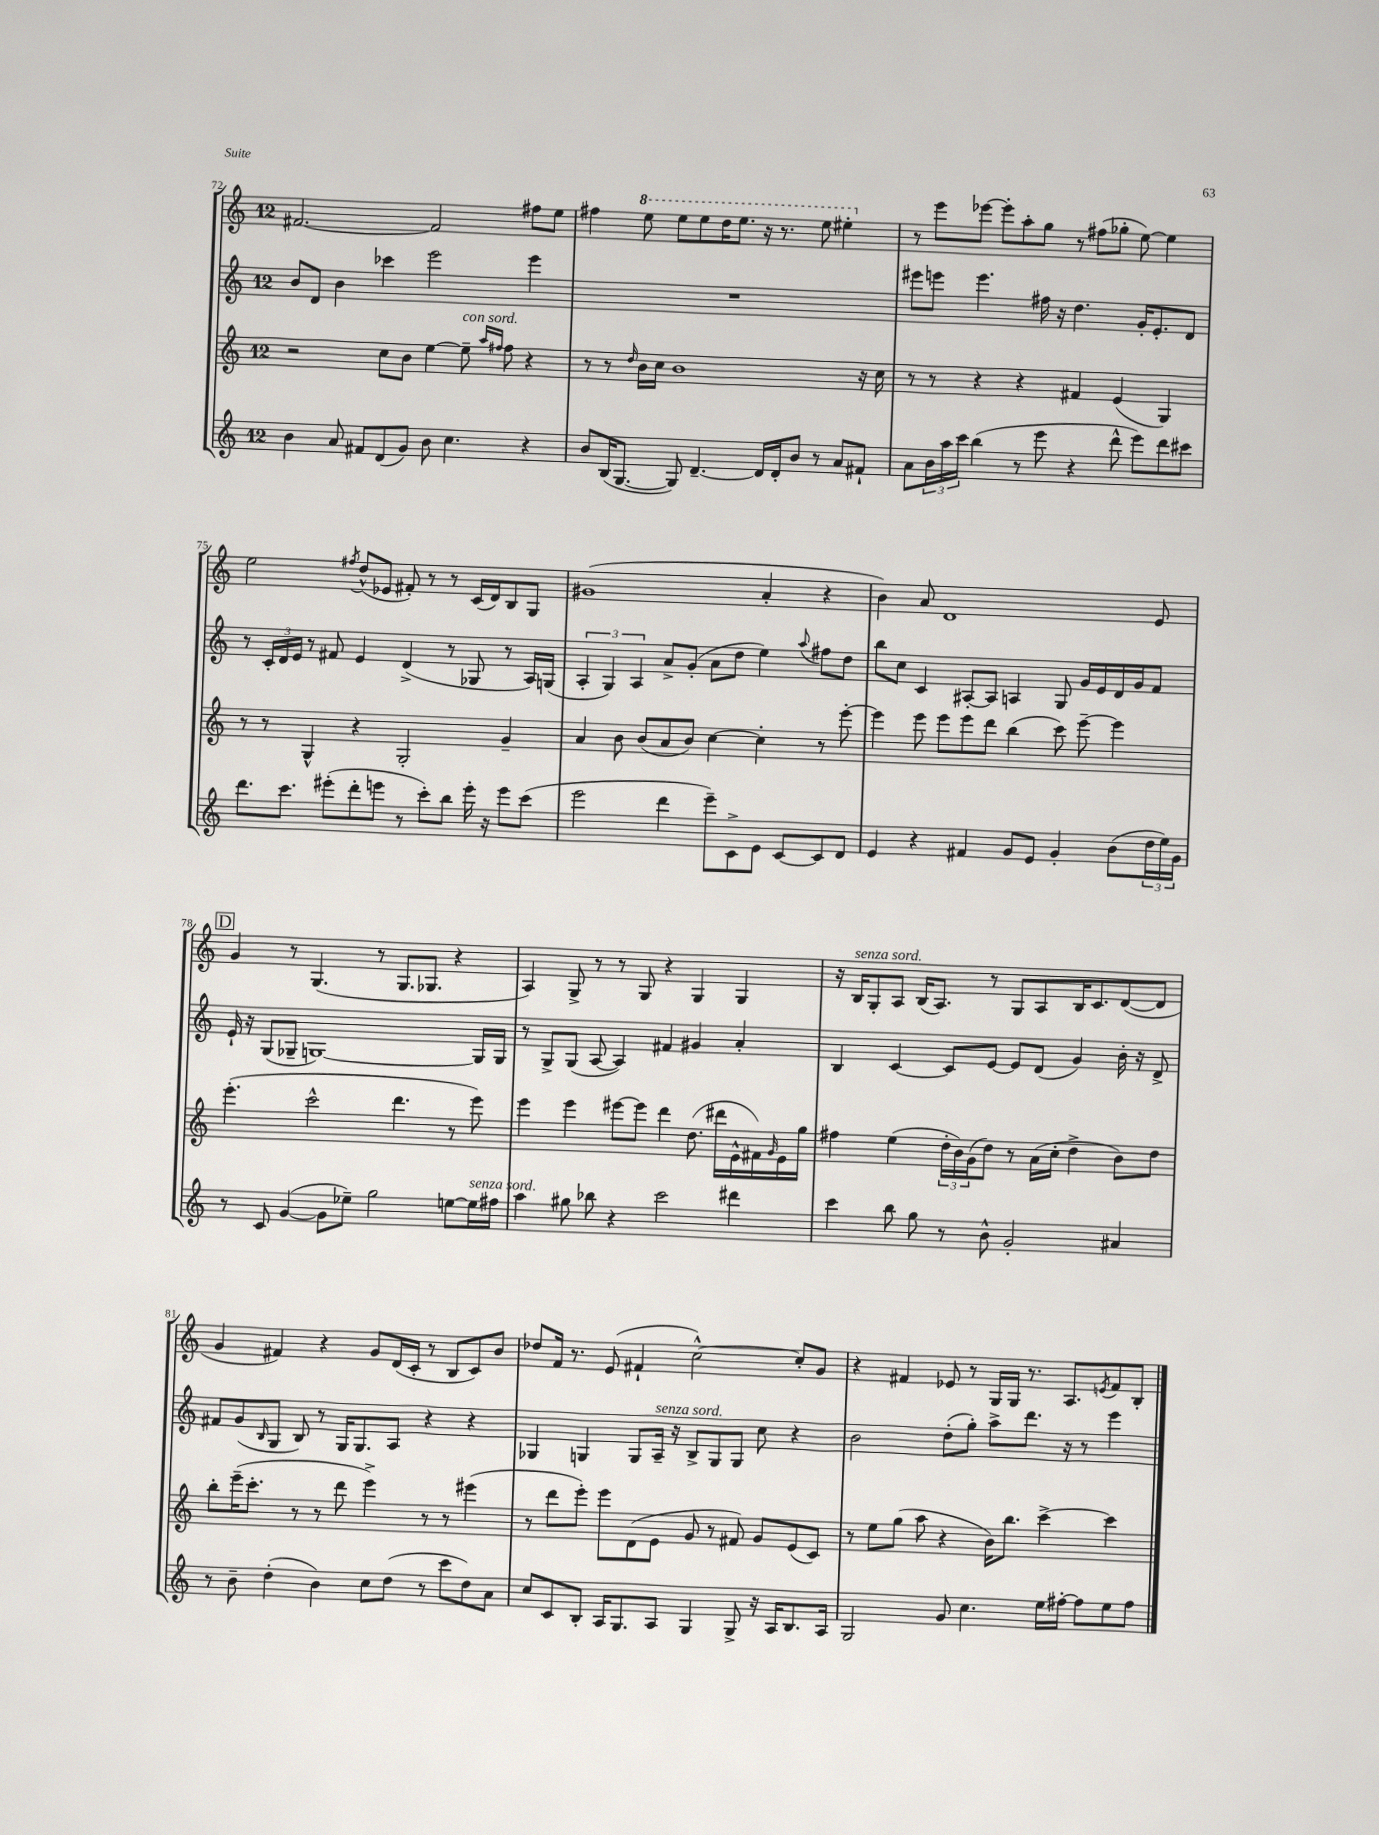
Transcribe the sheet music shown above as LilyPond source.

<<
\new StaffGroup <<
\new Staff = "s0" {
    \clef treble \key c \major \once \override Staff.TimeSignature.style = #'single-digit \time 12/8
    fis'2.~ fis'2 fis''8 e''8 |
    fis''4 \ottava #1 e'''8 e'''8 e'''8 d'''16 e'''8. r16 r8. e'''8 eis'''4-. \ottava #0 |
    r8 e'''8 ees'''8~ ees'''8-. a''8-. g''8 r8 fis''8( ges''8-. e''8~) e''4 |
    e''2 \acciaccatura { fis''8 } d''8-^( ees'8 fis'8-.) r8 r8 c'16( d'16) b8 g8 |
    gis'1( a'4-. r4 |
    b'4) a'8 d'1 e'8 |
    \mark \markup { \box "D" } g'4 r8 g4.( r8 g8. ges8. r4 |
    a4) g8-> r8 r8 g8 r4 g4 g4 |
    r16 b16^\markup { \italic "senza sord." } g8-. a8 b16( a8.) r8 g8 a8 b16 c'8. d'8~( d'8 |
    g'4 fis'4) r4 g'8 d'16( c'16-. r8 b8 c'8) b'8 |
    des''8 f'16 r8. e'8( fis'4-! c''2~-^) c''8-. g'8 |
    r4 fis'4 ees'8 r8 g16 g16 r8. a8. \acciaccatura { e'8 } fis'8 b8-. \bar "|." |
}
\new Staff = "s1" {
    \clef treble \key c \major \once \override Staff.TimeSignature.style = #'single-digit \time 12/8
    b'8 d'8 b'4 ces'''4 e'''2 e'''4 |
    R1. |
    eis'''8 e'''8 e'''4. fis''16 r16 d''4. g'16-. e'8.-. d'8 |
    r8 \tuplet 3/2 { c'16-. d'16 e'16 } r8 fis'8 e'4 d'4->( r8 ges8 r8 a16) g16( |
    \tuplet 3/2 { a4-. g4) a4 } a'8-> g'8-.( a'8 d''8 e''4) \appoggiatura { a''8 } fis''8 d''8 |
    b''8 c''8 c'4 ais8~-. ais8 a4 g8 g'16 e'16 d'16 g'16 f'8 |
    \mark \markup { \box "D" } e'16-! r16 g8( ges8-- g1~) g16 g16 |
    r8 g8-> g8( a8~ a4) fis'4 gis'4 a'4-. |
    b4 c'4~ c'8 e'8~ e'8 d'8( g'4) b'16-. r16 d'8-> |
    fis'8 g'8( \grace { b16 } g8 b8) r8 g16 g8. a8 r4 r4 |
    ges4 g4 g8 a16--^\markup { \italic "senza sord." } r16 b8-> g8 g8 c''8 r4 |
    b'2 d''8-.( g''8-.) a''8-> d'''8. r16 r8 e'''4 \bar "|." |
}
\new Staff = "s2" {
    \clef treble \key c \major \once \override Staff.TimeSignature.style = #'single-digit \time 12/8
    r2 c''8 b'8 e''4~ e''8--^\markup { \italic "con sord." } \grace { a''16 fis''16 } fis''8 r4 |
    r8 r8 \grace { d''16 } b'16 c''16 b'1 r16 c''16 |
    r8 r8 r4 r4 fis'4 e'4( g4) |
    r8 r8 g4-^ r4 g2-. g'4-- |
    a'4 b'8 b'8( a'8 b'8) c''4~ c''4-. r8 e'''8~-. |
    e'''4 e'''8 e'''8 e'''8 d'''8 b''4( c'''8) e'''8~-- e'''4 |
    \mark \markup { \box "D" } e'''4.-.( c'''2-^ d'''4. r8 e'''8) |
    e'''4 e'''4 eis'''8~ eis'''8 d'''4 d''8.( dis'''16 e'16-^ fis'16) \grace { g'16 } e'16 g''16 |
    fis''4 e''4( \tuplet 3/2 { d''16-. b'16) g'16( } d''8) r8 a'16( c''16-. d''4-> b'8) d''8 |
    b''8-. e'''16--( c'''8.-. r8 r8 d'''8 e'''4->) r8 r8 eis'''4( |
    r8 d'''8 e'''8-.) e'''8 d'8( e'8 g'8 r8 fis'8) g'8 e'8( c'8) |
    r8 e''8 g''8( a''8 r4 b'16) b''8. c'''4~-> c'''4 \bar "|." |
}
\new Staff = "s3" {
    \clef treble \key c \major \once \override Staff.TimeSignature.style = #'single-digit \time 12/8
    b'4 a'8 fis'8 d'8( g'8) b'8 c''4. r4 |
    b'8 b16( g8.~ g8) d'4.~-- d'16 d'16-. b'8 r8 a'8 fis'8-! |
    a'8 \tuplet 3/2 { b'16 a''16 c'''16 } b''4( r8 e'''8 r4 d'''8-^ e'''8) d'''8 cis'''8 |
    d'''8. c'''8. eis'''8-.( d'''8-. e'''8 r8 c'''8-.) b''8 e'''16-. r16 e'''8 c'''8( |
    e'''2 d'''4 e'''8--) c'8-> e'8 c'8~ c'8 d'8 |
    e'4 r4 fis'4 g'8 e'8 g'4-. b'8( \tuplet 3/2 { d''16 e''16) g'16 } |
    \mark \markup { \box "D" } r8 c'8 g'4~( g'8 ees''8--) g''2 e''8~ e''16^\markup { \italic "senza sord." } fis''16 |
    a''4 gis''8 bes''8 r4 c'''2 dis'''4 |
    c'''4 b''8 g''8 r8 b'8-^ g'2-. ais'4 |
    r8 b'8-- d''4-.( b'4) c''8 d''8( r8 c'''8 d''8) a'8 |
    c''8 c'8 b8-. a16 g8. a8 g4 g8-> r16 a16 b8. a16 |
    g2 g'8 c''4. e''16 fis''16~-. fis''8 e''8 fis''8 \bar "|." |
}
>>
>>
\layout { \context { \Score currentBarNumber = #72 } }
